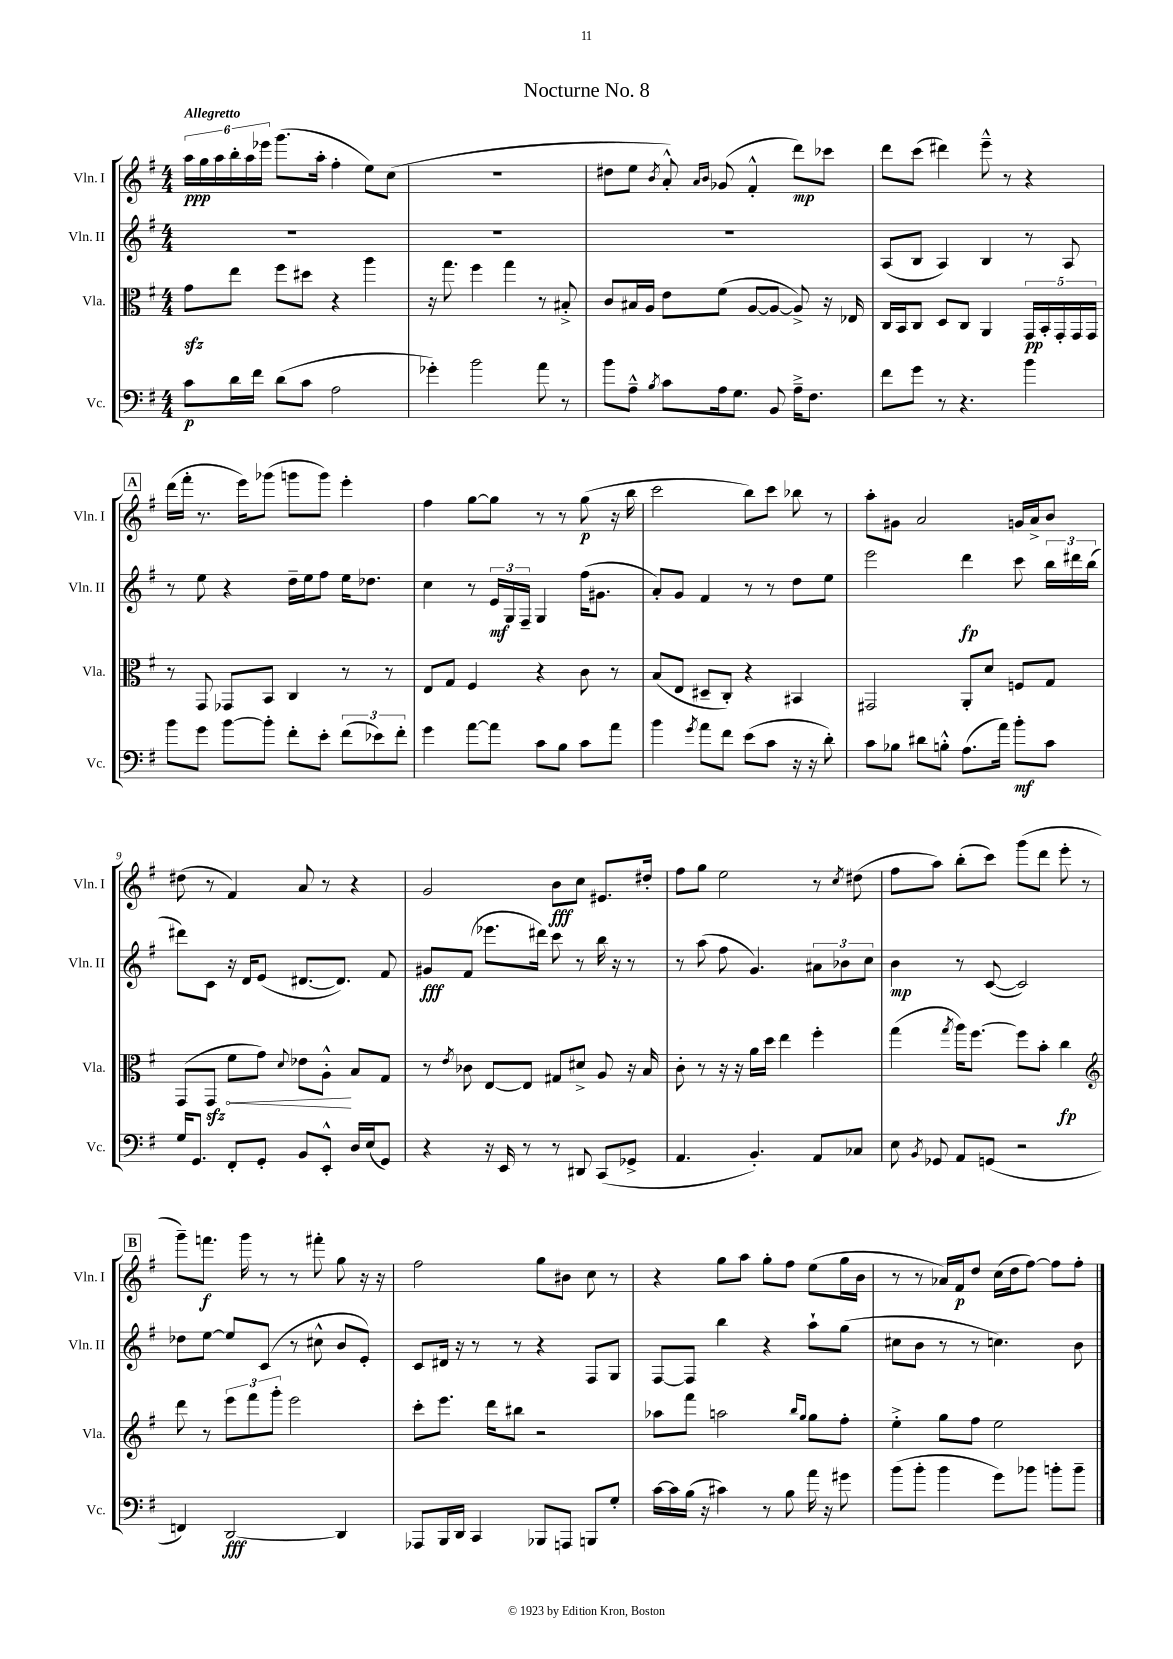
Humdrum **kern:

**kern	**dynam	**kern	**dynam	**kern	**dynam	**kern	**dynam
*part4	*part4	*part3	*part3	*part2	*part2	*part1	*part1
*staff4	*staff4	*staff3	*staff3	*staff2	*staff2	*staff1	*staff1
*I"Vc.	*	*I"Vla.	*	*I"Vln. II	*	*I"Vln. I	*
*I'Vc.	*	*I'Vla.	*	*I'Vln. II	*	*I'Vln. I	*
*clefF4	*	*clefC3	*	*clefG2	*	*clefG2	*
*k[f#]	*	*k[f#]	*	*k[f#]	*	*k[f#]	*
*M4/4	*	*M4/4	*	*M4/4	*	*M4/4	*
=1	=1	=1	=1	=1	=1	=1	=1
!	!	!	!	!	!	!LO:TX:a:B:t=Allegretto	!
8c\L	p	8gzz\L	.	1r	.	24aa\LL	ppp
.	.	.	.	.	.	24gg\	.
.	.	.	.	.	.	24aa\	.
16d\L	.	8ee\J	.	.	.	24bb'\	.
.	.	.	.	.	.	24aa\	.
16f#\JJ	.	.	.	.	.	.	.
.	.	.	.	.	.	24eee-X\JJ	.
(8d\L	.	8ff#\L	.	.	.	(8.ggg\L	.
8c\J	.	8dd#X\J	.	.	.	.	.
.	.	.	.	.	.	16aa'\Jk	.
2A\	.	4r	.	.	.	4ff#'\	.
.	.	4aa\	.	.	.	8ee\L)	.
.	.	.	.	.	.	(8cc\J	.
=2	=2	=2	=2	=2	=2	=2	=2
4g-X'\)	.	16r	.	1r	.	1r	.
.	.	8.gg\	.	.	.	.	.
2b\	.	4ff#\	.	.	.	.	.
.	.	4gg\	.	.	.	.	.
8a\	.	8r	.	.	.	.	.
8r	.	8B#X'^/	.	.	.	.	.
=3	=3	=3	=3	=3	=3	=3	=3
8b\L	.	8c/L	.	1r	.	8dd#X\L	.
8A~^^\J	.	16B#X/L	.	.	.	8ee\J	.
.	.	16A/JJ	.	.	.	.	.
8qB/	.	.	.	.	.	8qb/	.
8c\L	.	8e\L	.	.	.	8a'^^/)	.
.	.	.	.	.	.	16qqa/LL	.
.	.	.	.	.	.	16qqb/JJ	.
16A\k	.	(8f#\J	.	.	.	(8g-X/	.
8.G\J	.	.	.	.	.	.	.
.	.	[8A/L	.	.	.	4f#'^^/	.
8BB/	.	8A/J_	.	.	.	.	.
16A~^\KL	.	8A^/])	.	.	.	8ddd\L)	mp
8.F#\J	.	.	.	.	.	.	.
.	.	16r	.	.	.	8ccc-X\J	.
.	.	16E-X/	.	.	.	.	.
=4	=4	=4	=4	=4	=4	=4	=4
8f#\L	.	16C/LL	.	(8A/L	.	8ddd\L	.
.	.	16BB/J	.	.	.	.	.
8g\J	.	8C/J	.	8B/J	.	(8ccc\J	.
8r	.	8D/L	.	4A/)	.	4ddd#X\)	.
4.r	.	8C/J	.	.	.	.	.
.	.	4AA/	.	4B/	.	8eee~^^\	.
.	.	.	.	.	.	8r	.
4b\	.	20GG/LL	pp	8r	.	4r	.
.	.	20BB'/	.	.	.	.	.
.	.	20GG'/	.	.	.	.	.
.	.	.	.	8A/	.	.	.
.	.	20GG/	.	.	.	.	.
.	.	20GG/JJ	.	.	.	.	.
!!LO:LB:g=z
!!LO:REH:place=s1:t=A
=5	=5	=5	=5	=5	=5	=5	=5
8b\L	.	8r	.	8r	.	(16ddd\LL	.
.	.	.	.	.	.	16fff#'\JJ	.
8g\J	.	8GG/	.	8ee\	.	8.r	.
[8b\L	.	8GG-X/L	.	4r	.	.	.
.	.	.	.	.	.	16eee\KL)	.
8b'\J]	.	8BB/J	.	.	.	(8ggg-X\J	.
8f#'\L	.	4C/	.	16dd~\LL	.	8gggn\L	.
.	.	.	.	16ee\J	.	.	.
8e'\J	.	.	.	8ff#\J	.	8ggg\J)	.
(12f#\L	.	8r	.	16ee\KL	.	4eee'\	.
.	.	.	.	8.dd-X\J	.	.	.
12e-X\)	.	.	.	.	.	.	.
.	.	8r	.	.	.	.	.
12f#'\J	.	.	.	.	.	.	.
=6	=6	=6	=6	=6	=6	=6	=6
4g\	.	8E/L	.	4cc\	.	4ff#\	.
.	.	8G/J	.	.	.	.	.
[8a\L	.	4F#/	.	8r	.	[8gg\L	.
8a\J]	.	.	.	24e/LL	mf	8gg\J]	.
.	.	.	.	24G/	.	.	.
.	.	.	.	24F#~/JJ	.	.	.
8c\L	.	4r	.	4G/	.	8r	.
8B\J	.	.	.	.	.	8r	.
8c\L	.	8c\	.	(16ff#\KL	.	(8gg\	p
.	.	.	.	8.g#X\J	.	.	.
8a\J	.	8r	.	.	.	16r	.
.	.	.	.	.	.	16bb\	.
=7	=7	=7	=7	=7	=7	=7	=7
4b\	.	(8B/L	.	8a'/L)	.	2ccc\	.
.	.	8E/J	.	8g/J	.	.	.
8qg/	.	.	.	.	.	.	.
8a\L	.	8D#X~/L	.	4f#/	.	.	.
8f#\J	.	8C'/J)	.	.	.	.	.
(8e\L	.	4r	.	8r	.	8bb\L)	.
8c\J	.	.	.	8r	.	8ccc\J	.
16r	.	4BB#X/	.	8dd\L	.	8bb-X\	.
16r	.	.	.	.	.	.	.
8d'\)	.	.	.	8ee\J	.	8r	.
=8	=8	=8	=8	=8	=8	=8	=8
8c\L	.	2GG#X/	.	2eee\	.	8aa'\L	.
8B-X\J	.	.	.	.	.	8g#X\J	.
8d#X\L	.	.	.	.	.	2a/	.
8Bn'^^\J	.	.	.	.	.	.	.
(8.A\L	.	8AA'/L	.	4ddd\	fp	.	.
.	.	8d/J	.	.	.	.	.
16a\Jk)	.	.	.	.	.	.	.
8b'\L	mf	8Fn/L	.	8ccc\	.	16gn/LL	.
.	.	.	.	.	.	16a^/J	.
8c\J	.	8G/J	.	24bb\LL	.	8b/J	.
.	.	.	.	24ddd#X\	.	.	.
.	.	.	.	(24bb\JJ	.	.	.
!!LO:LB:g=z
=9	=9	=9	=9	=9	=9	=9	=9
16G/KL	.	(8GG/L	.	8ddd#X\L)	.	(8dd#X\	.
8.GG/J	.	.	.	.	.	.	.
.	.	8GGzz/J	.	8c\J	.	8r	.
!	!	!	!LO:HP:b	!	!	!	!
8FF#'/L	.	8f#\L	<	16r	.	4f#/)	.
.	.	.	.	16d/KL	.	.	.
8GG'/J	.	8g\J)	.	(8e/J	.	.	.
.	.	8qqd/	.	.	.	.	.
8BB/L	.	8e-X\L	.	[8.d#X/L	.	8a/	.
8EE'^^/J	.	8A'^^\J	.	.	.	8r	.
.	.	.	.	8.d#/J])	.	.	.
16D/LL	.	8B/L	[	.	.	4r	.
(16E/J	.	.	.	.	.	.	.
8GG/J)	.	8G/J	.	8f#/	.	.	.
=10	=10	=10	=10	=10	=10	=10	=10
4r	.	8r	.	8g#X/L	fff	2g/	.
.	.	8qe/	.	.	.	.	.
.	.	8c-X\	.	(8f#/J	.	.	.
16r	.	[8E/L	.	8.eee-X\L	.	.	.
16EE/	.	.	.	.	.	.	.
8r	.	8E/J]	.	.	.	.	.
.	.	.	.	16ddd#X\Jk)	.	.	.
8r	.	8G#X/L	.	8ccc\	.	8b\L	fff
8DD#X/	.	8d#X^/J	.	8r	.	8cc\J	.
(8CC/L	.	8A/	.	16bb\	.	8.e#X/L	.
.	.	.	.	16r	.	.	.
8GG-X^/J	.	16r	.	8r	.	.	.
.	.	16B/	.	.	.	16dd#X'/Jk	.
=11	=11	=11	=11	=11	=11	=11	=11
4.AA/	.	8c'\	.	8r	.	8ff#\L	.
.	.	8r	.	(8aa\	.	8gg\J	.
.	.	16r	.	8ff#\	.	2ee\	.
.	.	16r	.	.	.	.	.
4.BB'/)	.	16a\LL	.	4.g/)	.	.	.
.	.	16dd\JJ	.	.	.	.	.
.	.	4ee\	.	.	.	.	.
8AA/L	.	4ff#'\	.	12a#X\L	.	8r	.
.	.	.	.	12b-X\	.	.	.
.	.	.	.	.	.	8qcc/	.
8C-X/J	.	.	.	.	.	(8dd#X\	.
.	.	.	.	12cc\J	.	.	.
=12	=12	=12	=12	=12	=12	=12	=12
8E\	.	(4gg\	.	4b\	mp	8ff#\L	.
8qBB/	.	.	.	.	.	.	.
8GG-X/	.	.	.	.	.	8aa\J)	.
.	.	8qgg/	.	.	.	.	.
8AA/L	.	16aa\KL)	.	8r	.	(8bb'\L	.
.	.	[8.ff#\J	.	.	.	.	.
(8GGn/J	.	.	.	([8c/	.	8ccc\J)	.
2r	.	8ff#\L]	.	2c/])	.	(8ggg\L	.
.	.	8b'\J	.	.	.	8ddd\J	.
.	.	4cc\	fp	.	.	8eee'\	.
.	.	.	.	.	.	8r	.
!!LO:LB:g=z
!!LO:REH:place=s1:t=B
=13	=13	=13	=13	=13	=13	=13	=13
*	*	*clefG2	*	*	*	*	*
4FFn/)	.	8ddd\	.	8dd-X\L	.	8ggg~\L)	.
.	.	8r	.	[8ee\J	.	8.fffn\J	f
[2DD/	fff	12eee\L	.	8ee/L]	.	.	.
.	.	.	.	.	.	16ggg\	.
.	.	12fff#\	.	.	.	.	.
.	.	.	.	(8c/J	.	8r	.
.	.	12ggg'\J	.	.	.	.	.
.	.	2eee\	.	8r	.	8r	.
.	.	.	.	8cc#X^^\	.	8fff#X'\	.
4DD/]	.	.	.	8b/L	.	8gg\	.
.	.	.	.	8e'/J)	.	16r	.
.	.	.	.	.	.	16r	.
=14	=14	=14	=14	=14	=14	=14	=14
8AAA-X/L	.	8ccc'\L	.	8c/L	.	2ff#\	.
16BBB/L	.	8.eee\J	.	16d#X/Jk	.	.	.
16DD/JJ	.	.	.	16r	.	.	.
4CC/	.	.	.	8r	.	.	.
.	.	16ddd\KL	.	.	.	.	.
.	.	8bb#X\J	.	8r	.	.	.
8BBB-X/L	.	2r	.	4r	.	8gg\L	.
8AAAn/J	.	.	.	.	.	8b#X\J	.
8BBBn/L	.	.	.	8F#/L	.	8cc\	.
8G'/J	.	.	.	8G/J	.	8r	.
=15	=15	=15	=15	=15	=15	=15	=15
[16c\LL	.	8aa-X\L	.	[8F#/L	.	4r	.
16c\]	.	.	.	.	.	.	.
(16B\JJ	.	8fff#\J	.	8F#/J]	.	.	.
16r	.	.	.	.	.	.	.
4c#X\)	.	2aan\	.	4bb\	.	8gg\L	.
.	.	.	.	.	.	8aa\J	.
8r	.	.	.	4r	.	8gg'\L	.
8B\	.	.	.	.	.	8ff#\J	.
.	.	16qqbb/LL	.	.	.	.	.
.	.	16qqgg/JJ	.	.	.	.	.
16a\	.	8gg\L	.	8aa`\L	.	(8ee\L	.
16r	.	.	.	.	.	.	.
8g#X\	.	8ff#'\J	.	(8gg\J	.	16gg\L	.
.	.	.	.	.	.	16b\JJ	.
=16	=16	=16	=16	=16	=16	=16	=16
(8b\L	.	4ee'^\	.	8cc#X\L	.	8r	.
8b'\J	.	.	.	8b\J	.	8r	.
4b\	.	8gg\L	.	8r	.	16a-X/LL)	.
.	.	.	.	.	.	16f#/J	p
.	.	8ff#\J	.	8r	.	8dd/J	.
8g\L)	.	2ee\	.	4.ccn\)	.	(16cc\LL	.
.	.	.	.	.	.	16dd\J	.
8b-X\J	.	.	.	.	.	[8ff#\J)	.
8bn'\L	.	.	.	.	.	8ff#\L]	.
8b~\J	.	.	.	8b\	.	8ff#'\J	.
==	==	==	==	==	==	==	==
*-	*-	*-	*-	*-	*-	*-	*-
